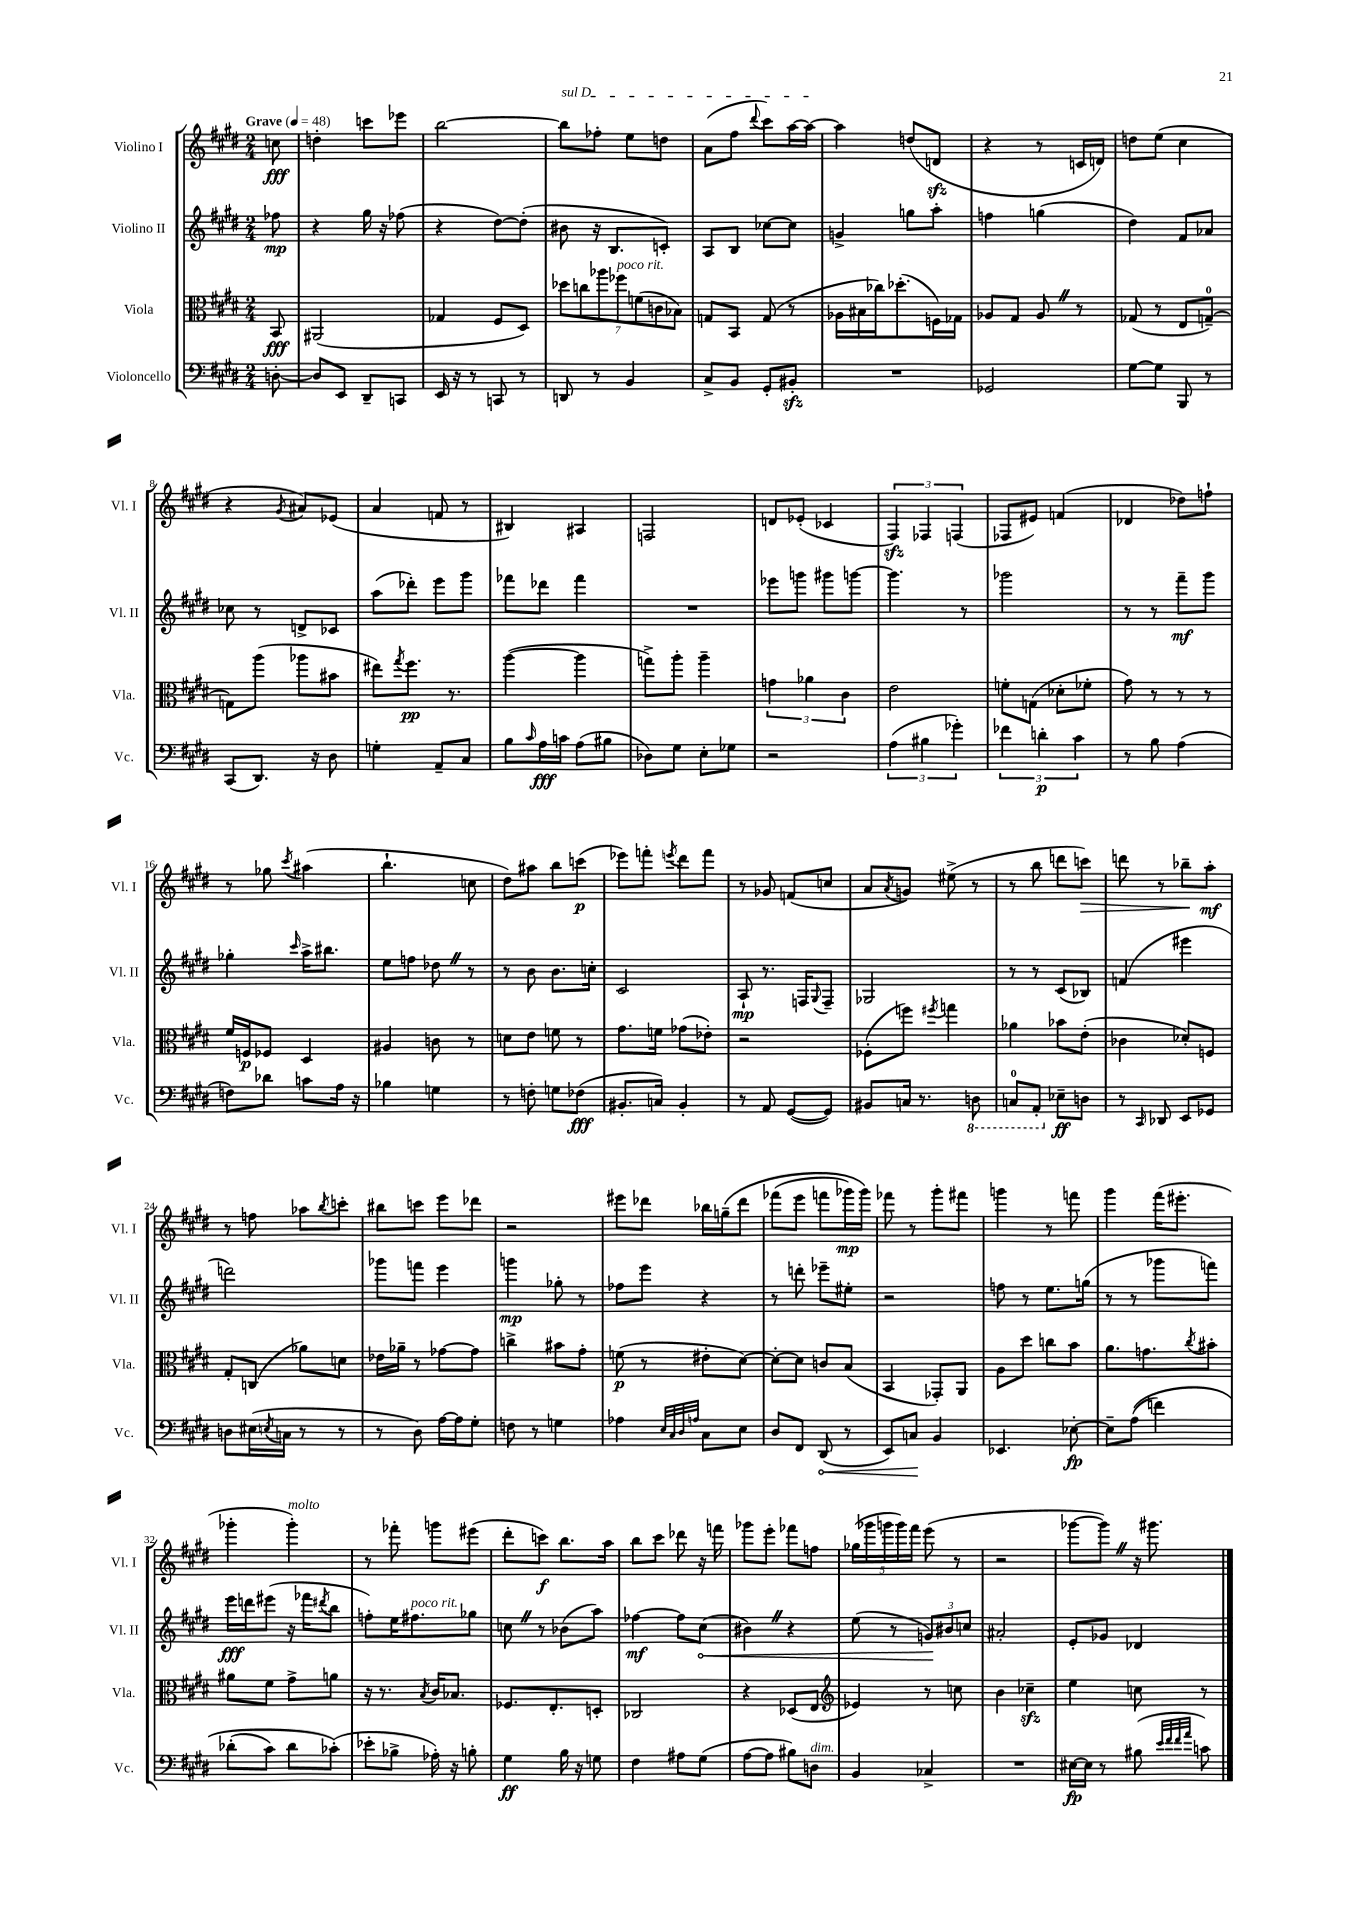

**kern	**kern	**kern	**kern
*staff4	*staff3	*staff2	*staff1
*clefF4	*clefC3	*clefG2	*clefG2
*k[f#c#g#d#]	*k[f#c#g#d#]	*k[f#c#g#d#]	*k[f#c#g#d#]
*M2/4	*M2/4	*M2/4	*M2/4
*MM48	*MM48	*MM48	*MM48
[8D'	8BB	8ff-	8cc
=	=	=	=
8D]	(2AA#	4r	4dd'
8EE	.	.	.
8DD#~	.	16gg#	8ccc
.	.	16r	.
8CC	.	(8ff-	8eee-
=	=	=	=
16EE	4G-	4r	[2bb
16r	.	.	.
8r	.	.	.
8CC	8F#	[8dd#)	.
8r	8D#)	(8dd#']	.
=	=	=	=
8DD	14dd-	8b#	8bb]
.	14cc	.	.
8r	.	16r	8ff-'
.	14aa-	.	.
.	.	8.B	.
.	14ff-	.	.
4BB	.	.	8ee
.	(14f	.	.
.	14c	.	.
.	.	8c')	8dd
.	14B-)	.	.
=	=	=	=
8C#^	8G	8A	(8a
8BB	8BB	8B	8ff#
.	.	.	8qqddd#
8GG#'	(8G	[8cc-	8ccc#)
8BB#'	8r	8cc-]	[16aa
.	.	.	16aa_
=	=	=	=
2r	16A-	4g^	4aa]
.	16B#	.	.
.	16cc-)	.	.
.	(8.dd-'	.	.
.	.	8gg	(8dd
.	16F)	8aa'	8d
.	16G-	.	.
=	=	=	=
2GG-	8A-	4ff	4r
.	8G#	.	.
.	8A-	(4gg	8r
.	8r	.	16c
.	.	.	16d)
=	=	=	=
[8G#	(8G-	4dd#)	8dd
8G#]	8r	.	(8ee
8BBB	8E	8f#	4cc#
8r	[8G~)	8a-	.
=	=	=	=
(8CC#	8G]	8cc-	4r
8.DD#)	(8aa	8r	.
.	.	.	8qg#
.	8aa-	8d^	8a#)
16r	.	.	.
8D#	8b#	8c-	(8e-
=	=	=	=
4G'	8ee#)	(8aa	4a
.	8qgg#	.	.
.	8.ff#	8ddd-')	.
8AA~	.	8eee	8f
.	8.r	.	.
8C#	.	8ggg#	8r
=	=	=	=
8B	([4aa	8fff-	4B#)
16qqc#	.	.	.
16A	.	8ddd-	.
16c	.	.	.
(8A	4aa]	4fff-	4A#
8B#	.	.	.
=	=	=	=
8D-)	8gg^)	2r	2F
8G#	8aa'	.	.
8E'	4aa~	.	.
8G-	.	.	.
=	=	=	=
2r	6g	8eee-	8d
.	.	8ggg	(8e-'
.	6a-	.	.
.	.	8ggg#	4c-
.	6c#	.	.
.	.	[8ggg	.
=	=	=	=
(6A	2e	4.ggg]	6F#)
6B#	.	.	6F-
6g-')	.	.	(6F
.	.	8r	.
=	=	=	=
6f-	8f'	2ggg-	8F-
.	(8G	.	8e#)
6d'	.	.	.
.	8d-'	.	(4f
6c#	.	.	.
.	8f-'	.	.
=	=	=	=
8r	8g#)	8r	4d-
8B	8r	8r	.
(4A	8r	8fff#~	8dd-)
.	8r	8ggg#	8ff`
=	=	=	=
8F)	16f#	4gg-'	8r
.	16F	.	.
8d-	8F-	.	8gg-
.	.	16qqccc#	8qccc#
8c	4D#	16aa^	(4aa#
.	.	8.bb#	.
16A	.	.	.
16r	.	.	.
=	=	=	=
4B-	4A#	8ee	4.bb`
.	.	8ff	.
4G	8c	8dd-	.
.	8r	8r	8cc
=	=	=	=
8r	8d	8r	8dd#)
8F'	8e	8b	8aa#
8G	8f	8.b	8bb
(8F-	8r	.	(8ccc
.	.	16cc'	.
=	=	=	=
8.BB#'	8.g#	2c#	8eee-)
.	.	.	8fff'
16C)	16f	.	.
.	.	.	8qeee
4BB#'	(8g-	.	8ddd#
.	8e-')	.	8fff
=	=	=	=
8r	2r	8A`	8r
8AA	.	8.r	8g-
([8GG#	.	.	(8f
.	.	16F	.
.	.	8qqG#	.
8GG#])	.	8F~	8cc
=	=	=	=
8BB#	(8F-'	2G-	8a
.	.	.	8qa
16C	8ff)	.	8g)
8.r	.	.	.
.	8qff#	.	.
.	4gg	.	(8ee#^
8DD	.	.	8r
=	=	=	=
8CC	4a-	8r	8r
8AAA'	.	8r	8bb
8E-~	8b-	(8c#	8ddd
8D	(8e'	8B-)	8ccc)
=	=	=	=
8r	4c-	(4f	8ddd
16qqCC#	.	.	.
8DD-	.	.	8r
8EE	8d-')	4eee#	8bb-~
8GG-	8F	.	8aa'
=	=	=	=
8D	8G#'	2ddd)	8r
(16E#	(8C	.	8ff
8qE	.	.	.
16C	.	.	.
8r	8a-)	.	8aa-
.	.	.	8qbb
8r	8d	.	8ccc'
=	=	=	=
8r	16e-	8ggg-	8bb#
.	16a-~	.	.
8D#)	8r	8fff	8ccc
[16A	[8g-	4eee	8eee
16A]	.	.	.
8G#'	8g-]	.	8ddd-
=	=	=	=
8F	4cc^	4ggg	2r
8r	.	.	.
4G	8b#	8gg-'	.
.	8g#'	8r	.
=	=	=	=
4A-	(8f	8ff-	8eee#
.	8r	8eee	8ddd-
32qqE	.	.	.
32qqC#	.	.	.
32qqD#	.	.	.
32qqA	.	.	.
8C#	8e#'	4r	16bb-
.	.	.	&(16gg~
8E	[8d#)	.	8ddd-
=	=	=	=
8D#	8d#'_	8r	(8fff-
8FF#	8d#]	8ddd'	8eee
(8DD#	8c	8eee-~	8fff
8r	(8B	8ee#'	16ggg-)
.	.	.	16ggg-&)
=	=	=	=
8EE)	4BB	2r	8fff-
8C	.	.	8r
4BB	8GG-')	.	8ggg#'
.	8AA	.	8fff#
=	=	=	=
4.EE-	8A	8ff	4ggg
.	8dd#	8r	.
.	8cc	8.ee	8r
[8E-'	8b	.	8fff
.	.	(16gg	.
=	=	=	=
8E-~]	8.a	8r	4ggg#
&((8A	.	8r	.
.	8.g	.	.
4f)	.	8ggg-	(16fff#
.	.	.	8.eee#'
.	8qcc#	.	.
.	8b#'	8fff)	.
=	=	=	=
(8d-'	8a#	16eee	4ggg-'
.	.	16ddd	.
8c#)	8f#	(8eee#	.
8d-	8g#^	16r	4ggg-')
.	.	16fff-	.
.	.	8qddd#	.
(8c-'&)	8a	8bb	.
=	=	=	=
8e-'	16r	8ff')	8r
.	8.r	.	.
8B-^	.	16ee	8fff-'
.	.	8.ff#	.
.	8qB	.	.
16A-')	16c#	.	8ggg
16r	8.B-	.	.
8B'	.	8gg-	(8eee#
=	=	=	=
4G#	8.F-	8cc	8ddd#'
.	.	8r	8ccc)
.	8.E'	.	.
16B	.	(8b-	8.bb
16r	.	.	.
8G	8D'	8aa)	.
.	.	.	16aa
=	=	=	=
4F#	2C-	[4ff-	8bb
.	.	.	8ccc#
8A#	.	8ff-]	8ddd-
(8G#	.	(8cc#	16r
.	.	.	16fff
=	=	=	=
[8A	4r	4b#)	8ggg-
8A]	.	.	8eee'
8B#)	(8D-	4r	8fff-
8D	8E	.	8ff
=	=	=	=
*	*clefG2	*	*
4BB	4e-)	(8ee	(20gg-
.	.	.	20ggg-
.	.	.	20ggg
.	.	8r	.
.	.	.	20ggg)
.	.	.	20fff#
4C-^	8r	12g)	(8eee
.	.	12b#	.
.	8cc	.	8r
.	.	12cc	.
=	=	=	=
2r	4b	2a#'	2r
.	4cc-~	.	.
=	=	=	=
[16E#	4ee	8e'	[8ggg-
16E#]	.	.	.
8r	.	8g-	8ggg-])
(8B#	8cc	4d-	16r
.	.	.	8.ggg#
32qqe	.	.	.
32qqf#	.	.	.
32qqf#	.	.	.
32qqa	.	.	.
8c)	8r	.	.
==	==	==	==
*-	*-	*-	*-
